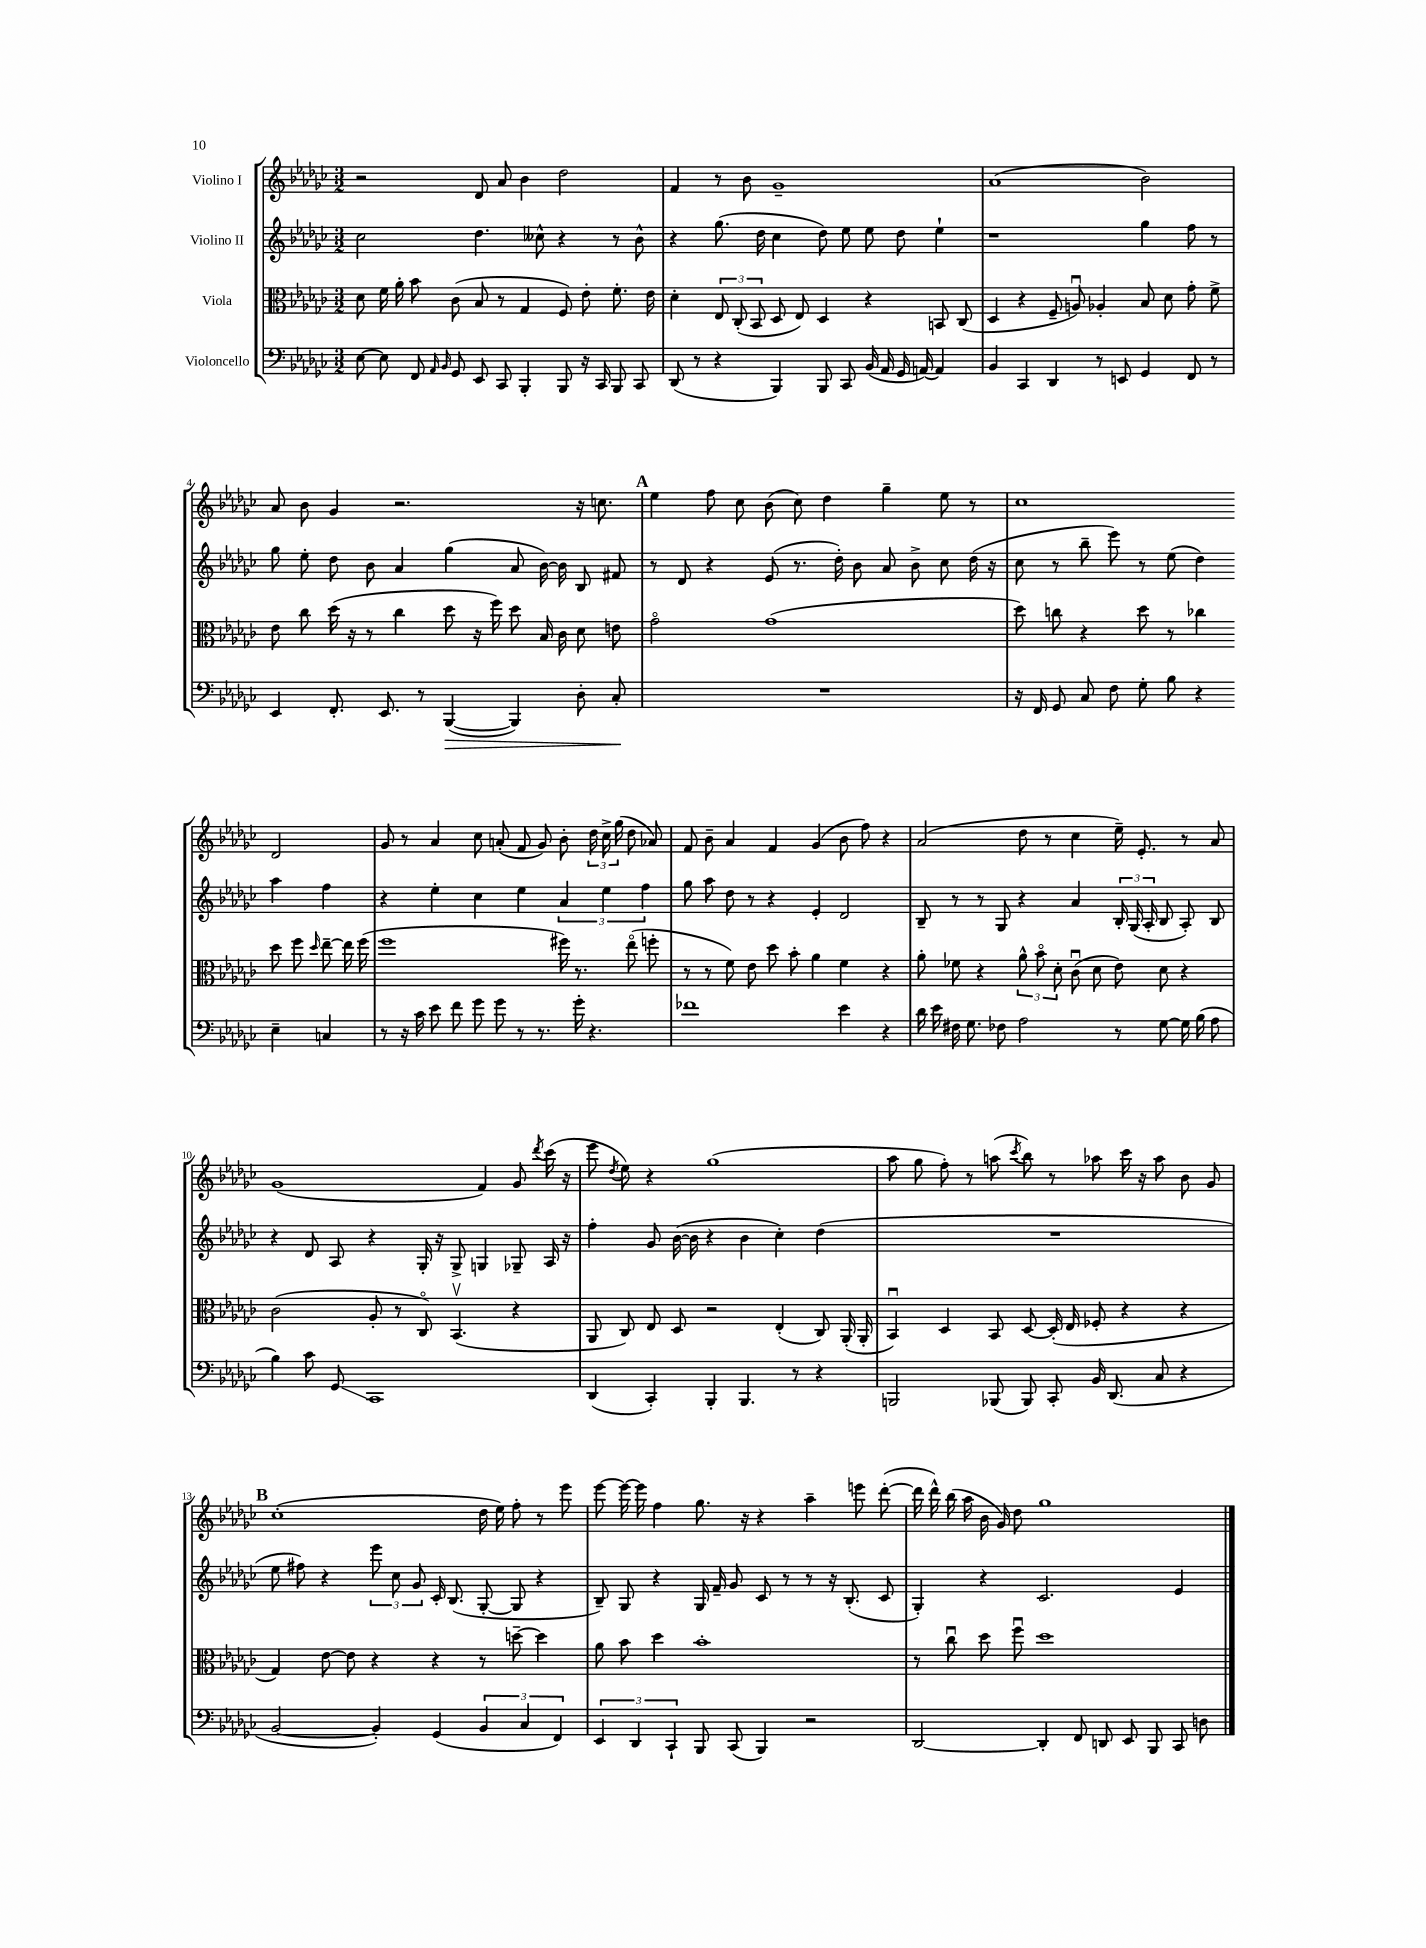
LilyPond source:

<<
\new StaffGroup <<
\new Staff = "s0" \with { instrumentName = "Violino I" } {
    \clef treble \key ges \major \numericTimeSignature \time 3/2
    \autoBeamOff r2 des'8 aes'8 bes'4 des''2 |
    f'4 r8 bes'8 ges'1-- |
    aes'1( bes'2) |
    aes'8 bes'8 ges'4 r2. r16 c''8. |
    \mark \markup { \bold "A" } ees''4 f''8 ces''8 bes'8( ces''8) des''4 ges''4-- ees''8 r8 |
    ces''1 des'2 |
    ges'8 r8 aes'4 ces''8 a'8-.( f'8 ges'8) bes'8-. \tuplet 3/2 { des''16 ces''16-> ges''16( } des''8 aes'8) |
    f'8 bes'8-- aes'4 f'4 ges'4( bes'8 f''8) r4 |
    aes'2( des''8 r8 ces''4 ees''16--) ees'8.-. r8 aes'8 |
    ges'1( f'4) ges'8 \acciaccatura { des'''8 } ces'''16( r16 |
    ees'''8 \acciaccatura { des''8 } ees''8) r4 ges''1( |
    aes''8 ges''8 f''8-.) r8 a''8( \acciaccatura { ces'''8 } bes''8) r8 aes''8 ces'''16 r16 aes''8 bes'8 ges'8 |
    \mark \markup { \bold "B" } ces''1-.( des''16 ees''16) f''8-. r8 ees'''8 |
    ees'''8~ ees'''16~ ees'''16 f''4 ges''8. r16 r4 aes''4-- e'''8 des'''8~-.( |
    des'''16 des'''16-^) bes''16( aes''16 bes'16 ges'16) des''8 ges''1 \bar "|." |
}
\new Staff = "s1" \with { instrumentName = "Violino II" } {
    \clef treble \key ges \major \numericTimeSignature \time 3/2
    \autoBeamOff ces''2 des''4. ceses''8-^ r4 r8 bes'8-^ |
    r4 ges''8.( des''16 ces''4 des''8) ees''8 ees''8 des''8 ees''4-! |
    r1 ges''4 f''8 r8 |
    ges''8 ees''8-. des''8 bes'8 aes'4 ges''4( aes'8 bes'16~) bes'16 bes8 fis'8 |
    \mark \markup { \bold "A" } r8 des'8 r4 ees'8( r8. des''16-.) bes'8 aes'8 bes'8-> ces''8 des''16( r16 |
    ces''8 r8 bes''8-- ees'''8) r8 ees''8( des''4) aes''4 f''4 |
    r4 ees''4-. ces''4 ees''4 \tuplet 3/2 { aes'4 ees''4 f''4 } |
    ges''8 aes''8 des''8 r8 r4 ees'4-. des'2 |
    bes8-- r8 r8 ges8 r4 aes'4 \tuplet 3/2 { bes16-. ges16( aes16-. } bes8 aes8-.) bes8 |
    r4 des'8 aes8 r4 ges16-. r16 ges8-> g4 ges8-- aes16 r16 |
    f''4-. ges'8 bes'16~( bes'16 r4 bes'4 ces''4-.) des''4( |
    R1. |
    \mark \markup { \bold "B" } ees''8 fis''8) r4 \tuplet 3/2 { ees'''8 ces''8 ges'8 } ces'16-. bes8.( ges8~-. ges8 r4 |
    bes8--) ges8 r4 ges16 f'16-- ges'8 ces'8 r8 r8 r16 bes8.-.( ces'8 |
    ges4-.) r4 ces'2. ees'4 \bar "|." |
}
\new Staff = "s2" \with { instrumentName = "Viola" } {
    \clef alto \key ges \major \numericTimeSignature \time 3/2
    \autoBeamOff des'8 f'16 aes'16-. bes'8 ces'8( bes8 r8 ges4 f8) ees'8-. f'8.-. ees'16 |
    des'4-. \tuplet 3/2 { ees8 ces8-.( bes,8 } des8 ees8) des4 r4 b,8 ces8( |
    des4 r4 f8-- a8\downbow) aes4-. bes8 des'8 ges'8-. f'8-> |
    ees'8 ces''8 des''16( r16 r8 ces''4 des''8 r16 f''16) des''8 bes16 ces'16 des'8 e'8 |
    \mark \markup { \bold "A" } ges'2\flageolet ges'1( |
    des''8) c''8 r4 des''8 r8 ces''4 des''8 f''8 \grace { des''16 } ees''8~-- ees''16 f''16( |
    f''1 fis''16) r8. ees''8\flageolet( f''8-. |
    r8 r8 f'8) ees'8 des''8 bes'8-. aes'4 f'4 r4 |
    aes'8-. fes'8 r4 \tuplet 3/2 { aes'8-^ bes'8\flageolet des'8-. } ces'8\downbow( des'8 ees'8) des'8 r4 |
    ces'2( aes8-. r8 ces8\flageolet) bes,4.\upbow( r4 |
    aes,8 ces8) ees8 des8 r2 ees4-.( ces8) aes,16-.( aes,16-. |
    bes,4\downbow) des4 bes,8 des8~ des16-.( ees16 fes8-. r4 r4 |
    \mark \markup { \bold "B" } ges4) ees'8~ ees'8 r4 r4 r8 d''8~-- d''4 |
    aes'8 bes'8 des''4 bes'1-. |
    r8 ces''8\downbow des''8 f''8\downbow des''1 \bar "|." |
}
\new Staff = "s3" \with { instrumentName = "Violoncello" } {
    \clef bass \key ges \major \numericTimeSignature \time 3/2
    \autoBeamOff ees8~ ees8 f,8 \grace { aes,16 bes,16 } ges,8 ees,8 ces,8 bes,,4-. bes,,8 r16 ces,16 bes,,8 ces,8 |
    des,8( r8 r4 bes,,4) bes,,8 ces,8 bes,16( aes,16 ges,16 a,16~) a,4 |
    bes,4 ces,4 des,4 r8 e,8 ges,4 f,8 r8 |
    ees,4 f,8.-. ees,8. r8 bes,,4~\>( bes,,4) des8-. ces8-.\! |
    \mark \markup { \bold "A" } R1. |
    r16 f,16 ges,8 ces8 f8 ges8-. bes8 r4 ees4-- c4 |
    r8 r16 ces'16 ees'8 f'8 ges'8 ges'8 r8 r8. ges'16-. r4. |
    fes'1 ees'4 r4 |
    des'16 ees'16 fis16 ges8. fes8 aes2 r8 ges8~ ges16 bes16( aes8 |
    bes4) ces'8 ges,8\glissando ces,1 |
    des,4( ces,4-.) bes,,4-. bes,,4. r8 r4 |
    b,,2 bes,,8( bes,,8) ces,8-. bes,16 des,8.( ces8 r4 |
    \mark \markup { \bold "B" } bes,2~ bes,4-.) ges,4( \tuplet 3/2 { bes,4 ces4 f,4) } |
    \tuplet 3/2 { ees,4 des,4 ces,4-! } bes,,8 ces,8( bes,,4) r2 |
    des,2~ des,4-. f,8 d,8 ees,8 bes,,8 ces,8 d8 \bar "|." |
}
>>
>>
